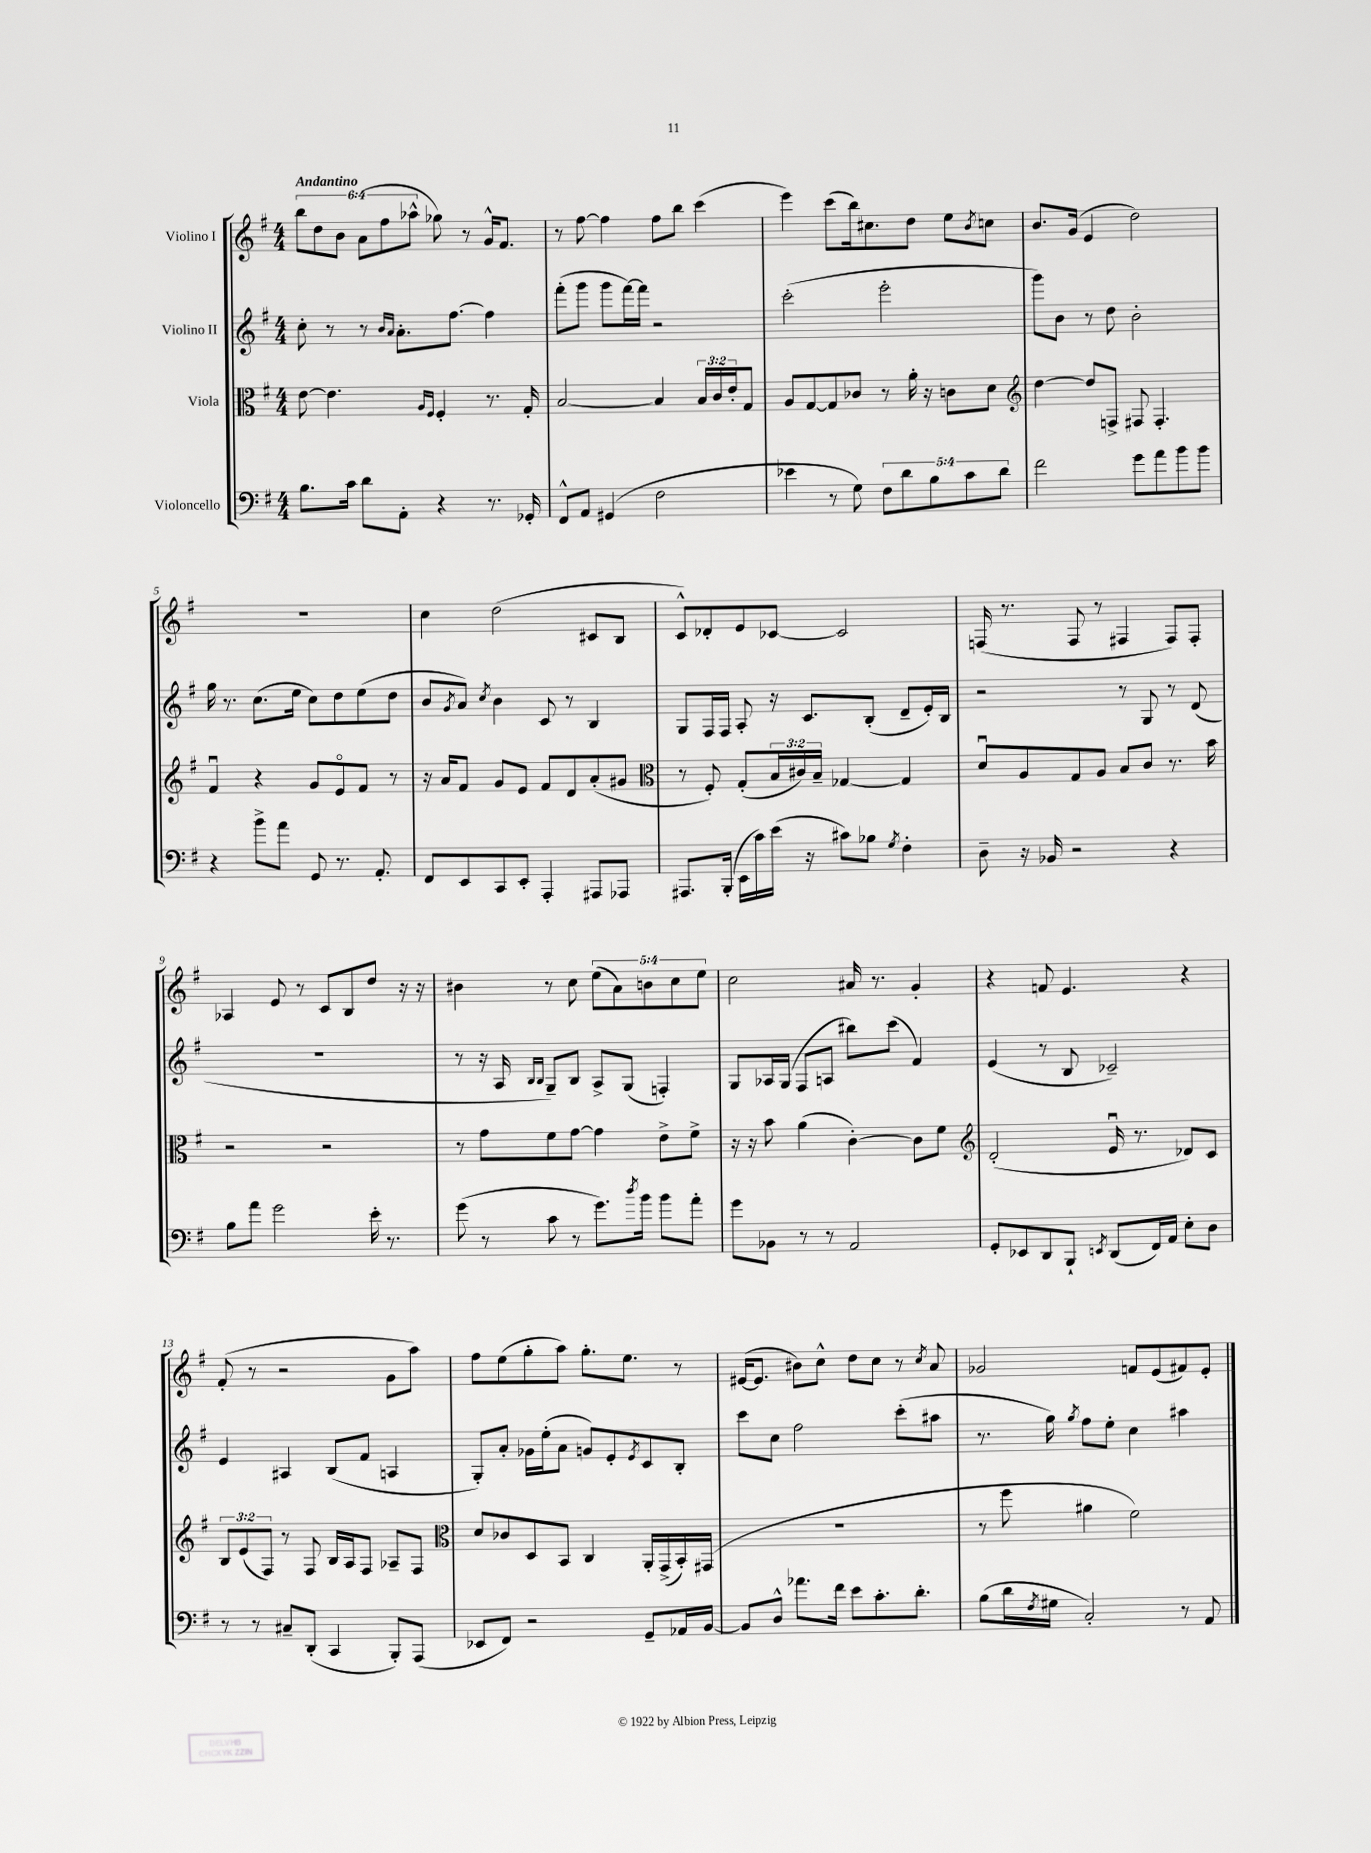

**kern	**kern	**kern	**kern
*part4	*part3	*part2	*part1
*staff4	*staff3	*staff2	*staff1
*I"Violoncello	*I"Viola	*I"Violino II	*I"Violino I
*clefF4	*clefC3	*clefG2	*clefG2
*k[f#]	*k[f#]	*k[f#]	*k[f#]
*M4/4	*M4/4	*M4/4	*M4/4
=1	=1	=1	=1
!	!	!	!LO:TX:a:B:t=Andantino
8.B\L	[8e\	8cc'\	12bb\L
.	.	.	12dd\
.	4.e\]	8r	.
.	.	.	12b\J
16c\Jk	.	.	.
8d\L	.	8r	(12a\L
.	.	.	12ff#\
.	.	16qqb/LL	.
.	.	16qqa/JJ	.
8AA'\J	.	8.a'\L	.
.	.	.	12aa-X^^\J
.	16qqA/LL	.	.
.	16qqF#/JJ	.	.
4r	4F#'/	.	8gg-X\)
.	.	[8.ff#\J	.
.	.	.	8r
8.r	8.r	4ff#\]	16g^^/KL
.	.	.	8.f#/J
16GG-X'/	16G'/	.	.
=2	=2	=2	=2
8FF#^^/L	[2B/	(8fff#'\L	8r
8AA/J	.	8ggg\J	[8ff#\
(4GG#X/	.	8ggg\L	4ff#\]
.	.	[16fff#\L)	.
.	.	16fff#\JJ]	.
2F#\	4B/]	2r	8ff#\L
.	.	.	8bb\J
.	24B/LL	.	(4ccc\
.	24c/	.	.
.	24e'/J	.	.
.	8G/J	.	.
=3	=3	=3	=3
4e-X\	8A/L	(2ccc'\	4eee\)
.	[8G/	.	.
8r	8G/]	.	(8ccc\L
8G\)	8c-X/J	.	16bb\k)
.	.	.	8.cc#X\
10F#\L	8r	2eee'\	.
10d\	.	.	.
.	16a'\	.	8dd\J
.	16r	.	.
10B\	.	.	.
.	8cn\L	.	8ee\L
10c\	.	.	.
.	.	.	8qb/
.	8d\J	.	8ccn\J
10d\J	.	.	.
=4	=4	=4	=4
*	*clefG2	*	*
2f#\	[4dd\	8ggg\L)	8.b/L
.	.	8b\J	.
.	.	.	(16g/Jk
.	8dd/L]	8r	4e/
.	8Fn^/J	8dd\	.
8g\L	8F#X/	2b'\	2dd\)
8a\	4.F#'/	.	.
8b\	.	.	.
8b\J	.	.	.
!!LO:LB:g=z
=5	=5	=5	=5
4r	4f#u/	16gg\	1r
.	.	8.r	.
8b^\L	4r	(8.cc\L	.
8a\J	.	.	.
.	.	16ee\Jk	.
8GG/	8g/L	8cc\L)	.
8.r	8e/	8dd\	.
.	8f#/J	(8ee\	.
8.AA'/	.	.	.
.	8r	8dd\J	.
=6	=6	=6	=6
8FF#/L	16r	8b/L	4cc\
.	16a/KL	.	.
.	.	8qg/	.
8EE/	8f#/J	8a/J)	.
.	.	8qcc/	.
8CC/	8g/L	4b\	(2dd\
8EE'/J	8e/J	.	.
4AAA'/	8f#/L	8c/	.
.	8d/	8r	.
8AAA#X/L	(8a'/	4B/	8c#X/L
8AAA-X/J	8g#X/J	.	8B/J
=7	=7	=7	=7
*	*clefC3	*	*
8.AAA#X/L	8r	8G/L	8c^^/L)
.	8F#'/)	16F#/L	8d-X'/
(16BBB'/Jk	.	16F#/JJ	.
16EE\LL	(8G'/L	8A'/	8e/
16c\)	.	.	.
(16e\JJ	24B/L	16r	[8c-X/J
.	24c#X/)	.	.
16r	.	8.c/L	.
.	24B~/JJ	.	.
8c#X\L)	[4G-X/	.	2c-/]
8B-X\J	.	(8B'/J	.
8qG/	.	.	.
4F#'\	4G-/]	8d~/L	.
.	.	16e'/L)	.
.	.	16B/JJ	.
=8	=8	=8	=8
8D~\	8du/L	2r	(16Fn/
.	.	.	8.r
16r	8A/	.	.
16BB-X/	.	.	.
2r	8G/	.	8F/
.	8A/J	.	8r
.	8B/L	8r	4F#X/
.	8c/J	8G/	.
4r	8.r	8r	8F#/L)
.	.	(8d/	8F#'/J
.	16b\	.	.
!!LO:LB:g=z
=9	=9	=9	=9
8B\L	2r	1r	4A-X/
8a\J	.	.	.
2g\	.	.	8e/
.	.	.	8r
.	2r	.	8c/L
.	.	.	8B/
16e'\	.	.	8dd/J
8.r	.	.	.
.	.	.	16r
.	.	.	16r
=10	=10	=10	=10
(8g\	8r	8r	4b#X\
8r	8g\L	16r	.
.	.	16A/	.
.	.	16qqB/LL	.
.	.	16qqB/JJ	.
8c\	8f#\	8G~/L)	8r
8r	[8g\J	8B/J	8cc\
8.g\L)	4g\]	8A^/L	(10ee\L
.	.	.	10a\)
.	.	(8G/J	.
8qdd/	.	.	.
16b\Jk	.	.	.
.	.	.	10bn\
8b\L	8e^\L	4Fn'/)	.
.	.	.	10cc\
8a'\J	8f#^\J	.	.
.	.	.	10ee\J
=11	=11	=11	=11
8g\L	16r	8G/L	2cc\
.	16r	.	.
8BB-X\J	8b\	16A-X/L	.
.	.	(16G/JJ	.
8r	(4a\	8F#/L	.
8r	.	8An/J	.
2AA/	[4c'\)	8bb#X\L)	16a#X/
.	.	.	8.r
.	.	(8ccc\J	.
.	8c\L]	4f#/)	4g'/
.	8f#\J	.	.
=12	=12	=12	=12
*	*clefG2	*	*
8GG'/L	(2d'/	(4e/	4r
8EE-X/	.	.	.
8DD/	.	8r	8fn/
8BBB`/J	.	8B/	4.e/
8qEEn/	.	.	.
(8DD/L	16eu/	2c-X~/)	.
.	8.r	.	.
16FF#/L)	.	.	.
16AA/JJ	.	.	.
8E'\L	8d-X/L)	.	4r
8D\J	8c/J	.	.
!!LO:LB:g=z
=13	=13	=13	=13
8r	12B/L	4e/	(8f#'/
.	(12e/	.	.
8r	.	.	8r
.	12F#/J)	.	.
8C#X~/L	8r	4A#X/	2r
(8DD'/J	8F#/	.	.
4CC/	16B/LL	(8B/L	.
.	16A/J	.	.
.	8F#/J	8f#/J	.
8BBB'/L)	8A-X~/L	4An/	8g\L
(8AAA/J	8F#/J	.	8aa\J)
=14	=14	=14	=14
*	*clefC3	*	*
8EE-X/L	8d/L	8G'/L)	8ff#\L
8FF#/J)	8c-X/	8a'/J	(8ee\
2r	8D/	16g-X\LL	8gg'\
.	.	(16ee'\J	.
.	8BB/J	8a\J	8aa\J)
.	4C/	8gn/L)	8.gg'\L
.	.	8e'/	.
.	.	.	8.ee\J
.	.	8qe/	.
8GG~/L	16AA'/LL	8c/	.
.	(16GG^/	.	.
16AA-X/L	16BB'/)	8B'/J	8r
[16BB/JJ	(16GG#X/JJ	.	.
=15	=15	=15	=15
8BB/L]	1r	8ccc\L	([16e#X/KL
.	.	.	8.e#/J]
8D^^/J	.	8cc\J	.
8.a-X\L	.	2ff#\	8b#X\L)
.	.	.	8cc^^\J
16f#\Jk	.	.	.
8e\L	.	.	8dd\L
8.c'\	.	.	8cc\J
.	.	(8ccc'\L	8r
8.d'\J	.	.	.
.	.	.	8qcc/
.	.	8aa#X\J	8a/
=16	=16	=16	=16
(8B\L	8r	8.r	2g-X/
16d\L	8ff#\	.	.
8qF#/	.	.	.
16G#X\JJ	.	16gg\)	.
.	.	8qgg/	.
2C'/)	4a#X\	8ff#\L	.
.	.	8ee'\J	.
.	2f#\)	4cc\	8fn/L
.	.	.	(8e/
8r	.	4aa#X\	8f#X/)
8AA/	.	.	8e'/J
==	==	==	==
*-	*-	*-	*-
